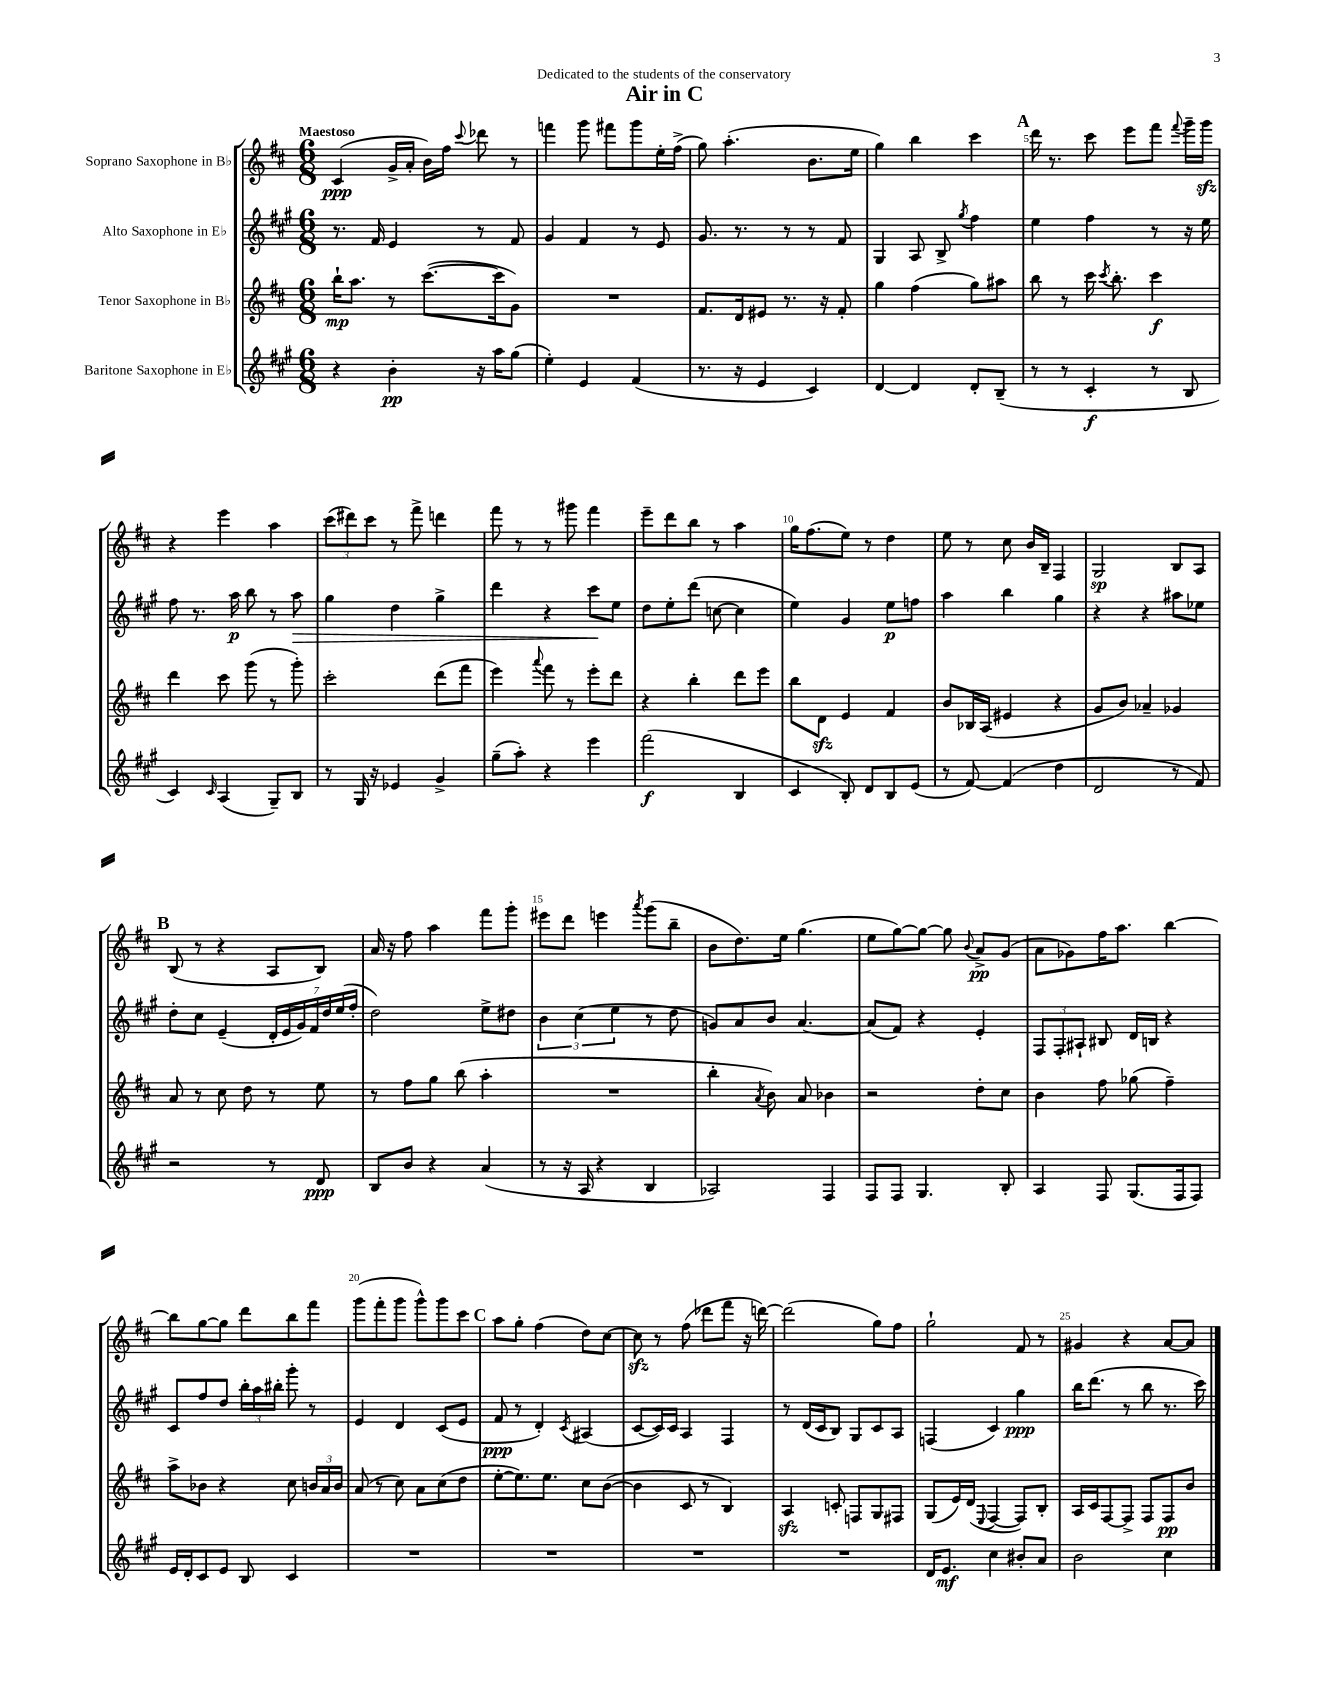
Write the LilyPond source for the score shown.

\header { title = "Air in C" dedication = "Dedicated to the students of the conservatory" }
<<
\new StaffGroup <<
\new Staff = "s0" \with { instrumentName = "Soprano Saxophone in Bb" } {
    \clef treble \key d \major \numericTimeSignature \time 6/8 \tempo "Maestoso"
    \autoBeamOff cis'4\ppp( g'16[-> a'16]-. b'16[) fis''16] \appoggiatura { cis'''8 } des'''8 r8 |
    f'''4 g'''8 fis'''8[ g'''8 e''16-. fis''16]->( |
    g''8) a''4.-.( b'8.[ e''16] |
    g''4) b''4 cis'''4 |
    \mark \markup { \bold "A" } d'''16 r8. cis'''8 e'''8[ fis'''8] \appoggiatura { fis'''8 } g'''16[-- g'''16]\sfz |
    r4 e'''4 a''4 |
    \tuplet 3/2 { cis'''8[( dis'''8) cis'''8] } r8 fis'''8-> d'''4 |
    fis'''8 r8 r8 gis'''8 fis'''4 |
    e'''8[-- d'''8 b''8] r8 a''4 |
    g''16[ fis''8.( e''8]) r8 d''4 |
    e''8 r8 cis''8 b'16[ b16]-- fis4 |
    g2\sp b8[ a8] |
    \mark \markup { \bold "B" } b8( r8 r4 a8[ b8]) |
    a'16 r16 fis''8 a''4 fis'''8[ g'''8]-. |
    eis'''8[ d'''8] e'''4 \acciaccatura { a'''8 } g'''8[( b''8]-- |
    b'8[ d''8.) e''16] g''4.( |
    e''8[ g''8~) g''8]~ g''8 \appoggiatura { b'8 } a'8[->\pp g'8]( |
    a'8[ ges'8) fis''16 a''8.] b''4~ |
    b''8[ g''8~ g''8] d'''8[ b''8 fis'''8] |
    g'''8[( fis'''8-. g'''8] g'''8[-^) g'''8 cis'''8] |
    \mark \markup { \bold "C" } a''8[ g''8]-. fis''4( d''8[) cis''8]~ |
    cis''8\sfz r8 fis''8( des'''8[ fis'''8] r16 d'''16~) |
    d'''2( g''8[) fis''8] |
    g''2-! fis'8 r8 |
    gis'4 r4 a'8[~ a'8] \bar "|." |
}
\new Staff = "s1" \with { instrumentName = "Alto Saxophone in Eb" } {
    \clef treble \key a \major \numericTimeSignature \time 6/8
    \autoBeamOff r8. fis'16 e'4 r8 fis'8 |
    gis'4 fis'4 r8 e'8 |
    gis'8. r8. r8 r8 fis'8 |
    gis4 a8 b8-> \acciaccatura { gis''8 } fis''4 |
    \mark \markup { \bold "A" } e''4 fis''4 r8 r16 e''16 |
    fis''8 r8. a''16\p b''8 r8 a''8\> |
    gis''4 d''4 gis''4-> |
    d'''4 r4 cis'''8[\! e''8] |
    d''8[ e''8-. d'''8]( c''8~ c''4 |
    e''4) gis'4 e''8[\p f''8] |
    a''4 b''4 gis''4 |
    r4 r4 ais''8[ ees''8] |
    \mark \markup { \bold "B" } d''8[-. cis''8] e'4--( \tuplet 7/4 { d'16[-. e'16 gis'16) fis'16 d''16 e''16( fis''16]-. } |
    d''2) e''8[-> dis''8] |
    \tuplet 3/2 { b'4 cis''4( e''4 } r8 d''8 |
    g'8[) a'8 b'8] a'4.~ |
    a'8[( fis'8]) r4 e'4-. |
    \tuplet 3/2 { fis8[ fis8-. ais8]-! } bis8 d'16[ b16] r4 |
    cis'8[ fis''8 d''8] \tuplet 3/2 { b''16[-. a''16 bis''16]-. } gis'''8-. r8 |
    e'4 d'4 cis'8[( e'8] |
    \mark \markup { \bold "C" } fis'8\ppp r8 d'4-.) \acciaccatura { cis'8 } ais4( |
    cis'8[~ cis'16) cis'16] a4 fis4 |
    r8 d'16[( cis'16 b8]) gis8[ cis'8 a8] |
    f4( cis'4) gis''4\ppp |
    b''16[ d'''8.]( r8 b''8 r8. cis'''16) \bar "|." |
}
\new Staff = "s2" \with { instrumentName = "Tenor Saxophone in Bb" } {
    \clef treble \key d \major \numericTimeSignature \time 6/8
    \autoBeamOff b''16[-!\mp a''8.] r8 cis'''8.[~( cis'''16 g'8]) |
    R2. |
    fis'8.[ d'16 eis'8] r8. r16 fis'8-. |
    g''4 fis''4( g''8[) ais''8] |
    \mark \markup { \bold "A" } b''8 r8 cis'''16 \acciaccatura { cis'''8 } b''8.-. cis'''4\f |
    d'''4 cis'''8 g'''8( r8 g'''8-.) |
    cis'''2-. d'''8[( fis'''8] |
    e'''4) \appoggiatura { a'''8 } fis'''8 r8 e'''8[-. d'''8] |
    r4 b''4-. d'''8[ e'''8] |
    b''8[ d'8]\sfz e'4 fis'4 |
    b'8[ bes16 a16]( eis'4 r4 |
    g'8[ b'8]) aes'4-- ges'4 |
    \mark \markup { \bold "B" } a'8 r8 cis''8 d''8 r8 e''8 |
    r8 fis''8[ g''8] b''8( a''4-. |
    R2. |
    b''4-. \acciaccatura { a'8 } b'8) a'8 bes'4 |
    r2 d''8[-. cis''8] |
    b'4 fis''8 ges''8( fis''4--) |
    a''8[-> bes'8] r4 cis''8 \tuplet 3/2 { b'16[ a'16 b'16] } |
    a'8( r8 cis''8) a'8[ cis''8( d''8] |
    \mark \markup { \bold "C" } e''8[~-. e''8.) e''8.] cis''8[ b'8]~( |
    b'4 cis'8 r8 b4) |
    a4\sfz c'8-. f8[ g8 fis8] |
    g8[( e'16) d'16]( \appoggiatura { e8 } fis4~ fis8[) b8]-. |
    a16[ cis'16 fis8~ fis8]-> fis8[ fis8\pp b'8] \bar "|." |
}
\new Staff = "s3" \with { instrumentName = "Baritone Saxophone in Eb" } {
    \clef treble \key a \major \numericTimeSignature \time 6/8
    \autoBeamOff r4 b'4-.\pp r16 a''16[ gis''8]( |
    e''4-.) e'4 fis'4( |
    r8. r16 e'4 cis'4) |
    d'4~ d'4 d'8[-. b8]--( |
    \mark \markup { \bold "A" } r8 r8 cis'4-.\f r8 b8 |
    cis'4) \grace { cis'16 } a4( gis8[--) b8] |
    r8 gis16 r16 ees'4 gis'4-> |
    gis''8[--( a''8]-.) r4 e'''4 |
    fis'''2\f( b4 |
    cis'4 b8-.) d'8[ b8 e'8]( |
    r8 fis'8~) fis'4( d''4 |
    d'2 r8 fis'8) |
    \mark \markup { \bold "B" } r2 r8 d'8\ppp |
    b8[ b'8] r4 a'4( |
    r8 r16 a16 r4 b4 |
    aes2) fis4 |
    fis8[ fis8] gis4. b8-. |
    a4 fis8 gis8.[( fis16 fis8]) |
    e'16[ d'16-. cis'8 e'8] b8 cis'4 |
    R2. |
    \mark \markup { \bold "C" } R2. |
    R2. |
    R2. |
    d'16[ e'8.]\mf cis''4 bis'8[-. a'8] |
    b'2 cis''4 \bar "|." |
}
>>
>>
\layout { \context { \Score \override BarNumber.break-visibility = ##(#f #t #t) barNumberVisibility = #(every-nth-bar-number-visible 5) } }
